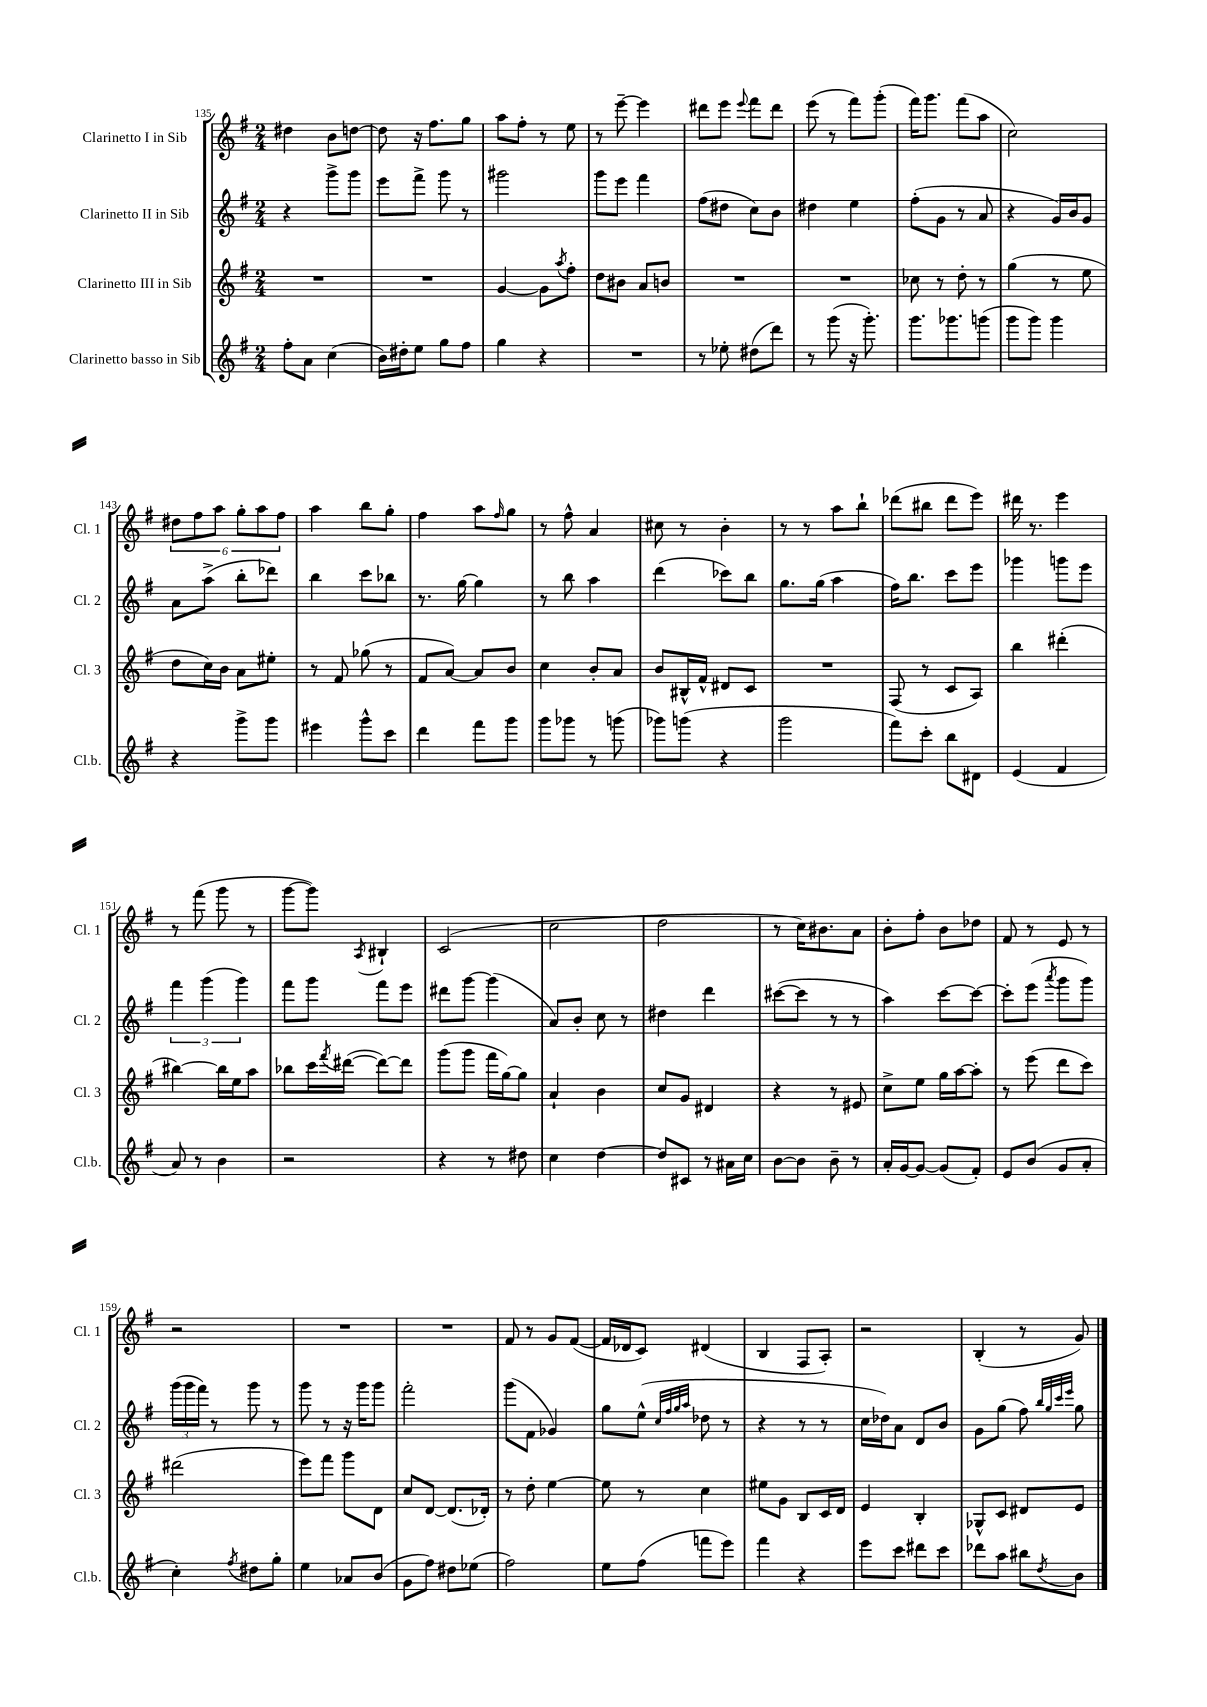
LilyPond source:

<<
\new StaffGroup <<
\new Staff = "s0" \with { instrumentName = "Clarinetto I in Sib" shortInstrumentName = "Cl. 1" } {
    \clef treble \key g \major \numericTimeSignature \time 2/4
    dis''4 b'8 d''8~ |
    d''8 r16 fis''8. g''8 |
    a''8 fis''8-. r8 e''8 |
    r8 e'''8~-- e'''4 |
    dis'''8 e'''8 \appoggiatura { e'''8 } fis'''8 dis'''8 |
    e'''8( r8 fis'''8) g'''8-.( |
    fis'''16) g'''8. fis'''8( a''8 |
    c''2) |
    \tuplet 6/4 { dis''8 fis''8 a''8 g''8-. a''8 fis''8 } |
    a''4 b''8 g''8-. |
    fis''4 a''8 \grace { fis''16 } g''8 |
    r8 fis''8-^ a'4 |
    cis''8 r8 b'4-. |
    r8 r8 a''8 b''8-! |
    des'''8( bis''8 des'''8 e'''8) |
    dis'''16 r8. e'''4 |
    r8 fis'''8( g'''8 r8 |
    g'''8~ g'''8) \acciaccatura { a8 } bis4-! |
    c'2( |
    c''2 |
    d''2 |
    r8 c''16) bis'8. a'8 |
    b'8-. fis''8-. b'8 des''8 |
    fis'8 r8 e'8 r8 |
    r2 |
    R2 |
    R2 |
    fis'8 r8 g'8 fis'8~( |
    fis'16 des'16 c'8) dis'4( |
    b4 fis8 a8-.) |
    r2 |
    b4-.( r8 g'8) \bar "|." |
}
\new Staff = "s1" \with { instrumentName = "Clarinetto II in Sib" shortInstrumentName = "Cl. 2" } {
    \clef treble \key g \major \numericTimeSignature \time 2/4
    r4 g'''8-> g'''8 |
    e'''8 fis'''8-> g'''8 r8 |
    gis'''2 |
    g'''8 e'''8 fis'''4 |
    fis''8( dis''8 c''8) b'8 |
    dis''4 e''4 |
    fis''8-.( g'8 r8 a'8 |
    r4 g'16) b'16 g'8 |
    a'8 a''8->( b''8-. des'''8) |
    b''4 c'''8 bes''8 |
    r8. g''16~ g''4 |
    r8 b''8 a''4 |
    d'''4( ces'''8) b''8 |
    g''8. g''16( a''4 |
    fis''16) b''8. c'''8 e'''8 |
    ges'''4 g'''8 e'''8 |
    \tuplet 3/2 { fis'''4 g'''4( g'''4) } |
    fis'''8 g'''8 fis'''8 e'''8 |
    dis'''8 g'''8~ g'''4( |
    a'8) b'8-. c''8 r8 |
    dis''4 d'''4 |
    cis'''8~( cis'''8 r8 r8 |
    a''4) c'''8~ c'''8~ |
    c'''8-. e'''8( \acciaccatura { a'''8 } g'''8 g'''8) |
    \tuplet 3/2 { g'''16( g'''16 fis'''16) } r8 g'''8 r8 |
    g'''8 r8 r16 g'''16 g'''8 |
    fis'''2-. |
    g'''8( fis'8 ges'4) |
    g''8 e''8-^( \grace { c''32 fis''32 g''32 a''32 } des''8 r8 |
    r4 r8 r8 |
    c''16 des''16) a'8 d'8 b'8 |
    g'8 g''8( fis''8) \grace { b''32 g''32 c'''32 e'''32 } g''8 \bar "|." |
}
\new Staff = "s2" \with { instrumentName = "Clarinetto III in Sib" shortInstrumentName = "Cl. 3" } {
    \clef treble \key g \major \numericTimeSignature \time 2/4
    R2 |
    R2 |
    g'4~ g'8 \acciaccatura { a''8 } fis''8-. |
    d''8 bis'8 a'8 b'8 |
    R2 |
    R2 |
    ces''8 r8 d''8-. r8 |
    g''4( r8 e''8 |
    d''8 c''16) b'16 a'8 eis''8-. |
    r8 fis'8 ges''8( r8 |
    fis'8 a'8~) a'8 b'8 |
    c''4 b'8-. a'8 |
    b'8 bis16-^ fis'16-^ dis'8 c'8 |
    R2 |
    fis8( r8 c'8 a8) |
    b''4 dis'''4-.( |
    bis''4~) bis''16 e''16 a''8 |
    bes''8 c'''16 \acciaccatura { fis'''8 } dis'''16~( dis'''8~) dis'''8 |
    g'''8( g'''8 fis'''16 g''16~) g''8 |
    a'4-! b'4 |
    c''8 g'8 dis'4 |
    r4 r8 eis'8 |
    c''8-> e''8 g''16 a''16~ a''8-. |
    r8 e'''8( d'''8 c'''8) |
    dis'''2( |
    e'''8) fis'''8 g'''8 d'8 |
    c''8 d'8~ d'8.( des'16-.) |
    r8 d''8-. e''4~ |
    e''8 r8 c''4 |
    eis''8 g'8 b8 c'16 d'16 |
    e'4 b4-. |
    ges8-^ c'8 dis'8 e'8 \bar "|." |
}
\new Staff = "s3" \with { instrumentName = "Clarinetto basso in Sib" shortInstrumentName = "Cl.b." } {
    \clef treble \key g \major \numericTimeSignature \time 2/4
    fis''8-. a'8 c''4( |
    b'16) dis''16-. e''8 g''8 fis''8 |
    g''4 r4 |
    R2 |
    r8 ees''8-. dis''8( d'''8) |
    r8 g'''8( r16 g'''8.-.) |
    g'''8. ges'''8. g'''8( |
    g'''8 g'''8) g'''4 |
    r4 g'''8-> g'''8 |
    eis'''4 g'''8-^ c'''8 |
    d'''4 fis'''8 g'''8 |
    g'''8 ges'''8 r8 g'''8( |
    ges'''8) g'''8( r4 |
    g'''2 |
    fis'''8) c'''8-. b''8 dis'8 |
    e'4( fis'4 |
    a'8) r8 b'4 |
    r2 |
    r4 r8 dis''8 |
    c''4 d''4~ |
    d''8 cis'8 r8 ais'16 c''16 |
    b'8~ b'8 b'8-- r8 |
    a'16-. g'16~ g'8~ g'8( fis'8-.) |
    e'8 b'8( g'8 a'8-. |
    c''4-.) \acciaccatura { fis''8 } dis''8 g''8-. |
    e''4 aes'8 b'8( |
    g'8 fis''8) dis''8 ees''8( |
    fis''2) |
    e''8 fis''8( f'''8 e'''8) |
    fis'''4 r4 |
    e'''8 c'''8 dis'''8 c'''8 |
    des'''8 a''8 bis''8 \acciaccatura { d''8 } b'8 \bar "|." |
}
>>
>>
\layout { \context { \Score currentBarNumber = #135 } }
